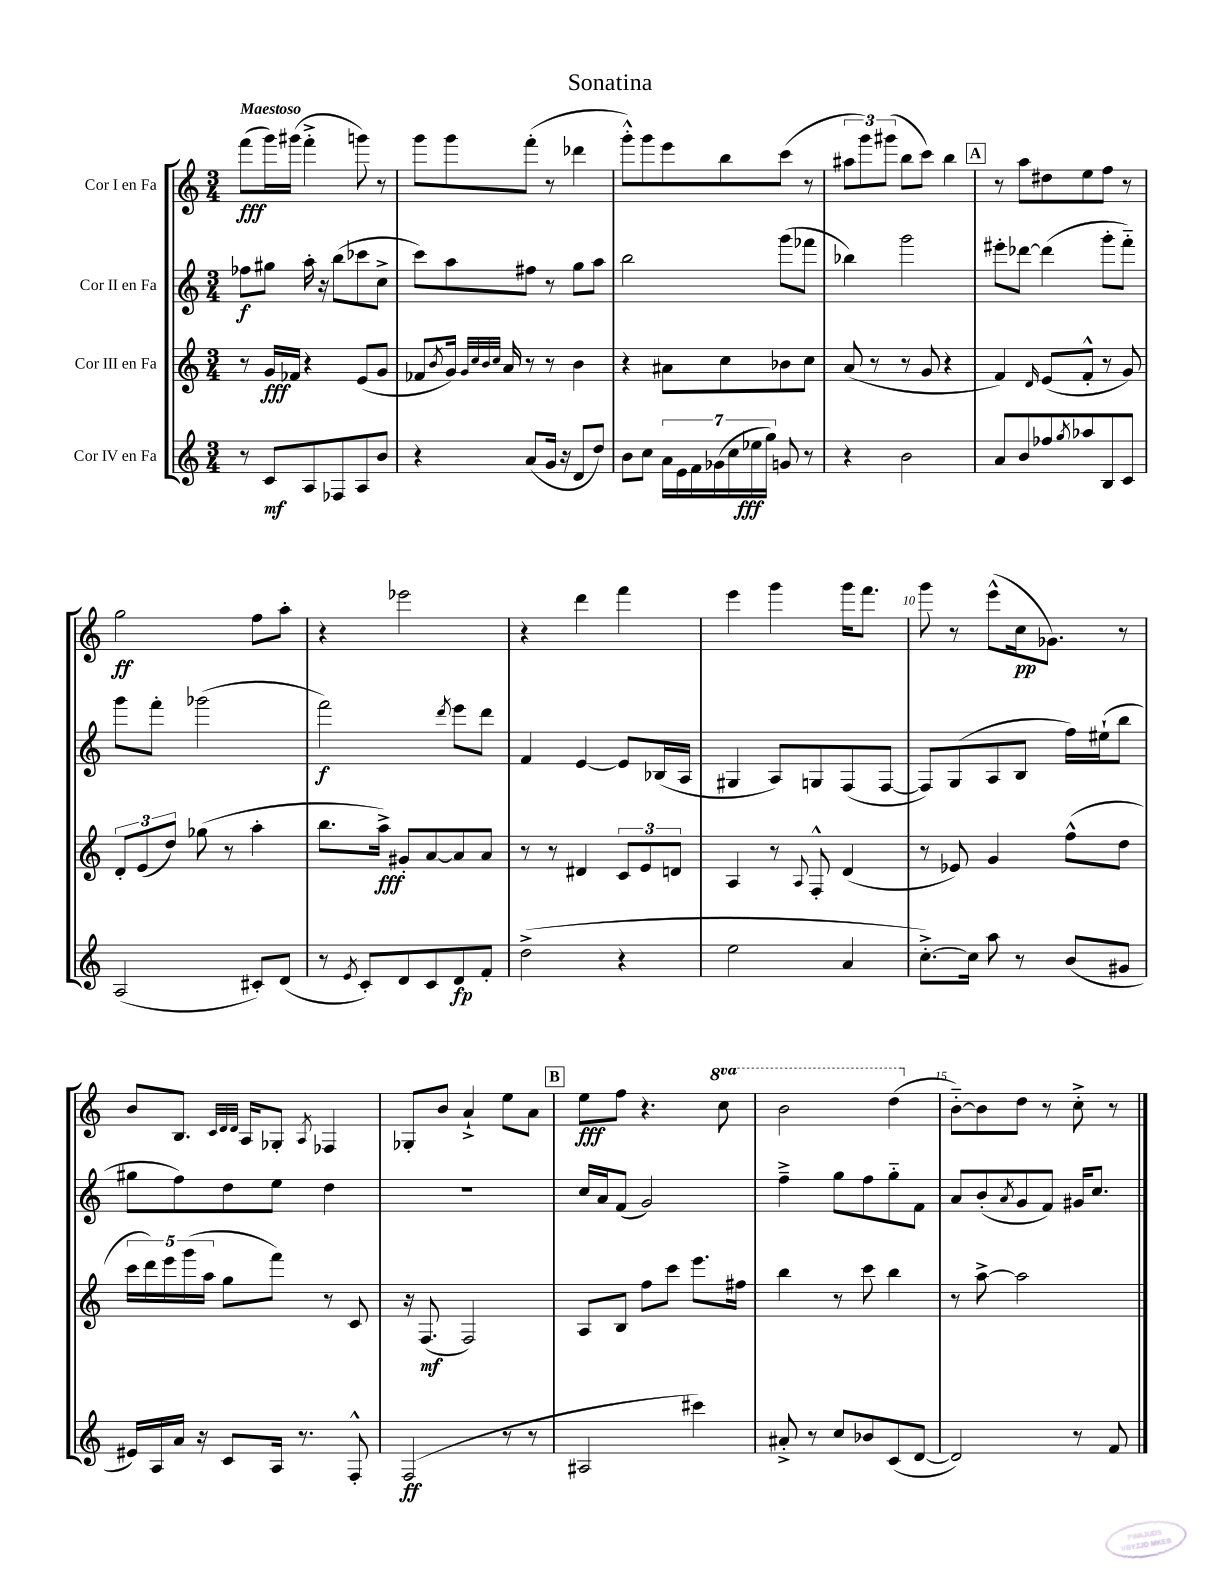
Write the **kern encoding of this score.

**kern	**kern	**kern	**kern
*staff4	*staff3	*staff2	*staff1
*clefG2	*clefG2	*clefG2	*clefG2
*k[]	*k[]	*k[]	*k[]
*M3/4	*M3/4	*M3/4	*M3/4
8r	8r	8ff-\L	(8fff\L
8c/L	16g/LL	8gg#\J	16ggg\L)
.	16f-/JJ	.	(16ggg#\JJ
8A/	4r	16aa'\	4fff'^\
.	.	16r	.
8F-/	.	(8bb\L	.
8A/	(8e/L	8ccc-\	8ggg\)
8b/J	8g/J	8cc^\J	8r
=	=	=	=
4r	8f-/L	8ccc\L)	8ggg\L
.	8qb/	.	.
.	16g/Jk)	8aa\	8ggg\
.	32qqg/LLL	.	.
.	32qqcc/	.	.
.	32qqb/	.	.
.	32qqcc/JJJ	.	.
.	16a/	.	.
(8a/L	8r	8ff#\J	(8fff'\J
16g/Jk	8r	8r	8r
16r	.	.	.
8d/L	4b\	8gg\L	4ddd-\
8dd/J)	.	8aa\J	.
=	=	=	=
8b\L	4r	2bb\	8ggg'^^\L)
8cc\J	.	.	8ggg\
28a\LL	8a#\L	.	8eee\
28e\	.	.	.
28f\	.	.	.
(28g-\	.	.	.
.	8cc\	.	8bb\
28cc\	.	.	.
28ee-\	.	.	.
28gg\JJ)	.	.	.
8g/	8b-\	(8ggg\L	(8ccc\J
8r	8cc\J	8fff-\J	8r
=	=	=	=
4r	(8a/	4bb-\)	12aa#\L
.	.	.	12ggg\)
.	8r	.	.
.	.	.	(12ggg#\J
2b\	8r	2ggg\	8bb\L
.	8g/	.	8ccc\J)
.	4r	.	4bb\
=	=	=	=
8a/L	4f/)	8eee#'\L	8r
8b/	.	[8ddd-\J	8aa\L
.	16qqd/	.	.
8ff-/	(8e/L	(4ddd-\]	8dd#\
8qgg/	.	.	.
8aa-/	8f'^^/J	.	8ee\
8B/	8r	8ggg'\L	8ff\J
8c/J	8g/)	8fff'~\J)	8r
=	=	=	=
(2A/	12d'/L	8ggg\L	2gg\
.	(12e/	.	.
.	.	8fff'\J	.
.	12dd/J)	.	.
.	(8gg-\	(2ggg-\	.
.	8r	.	.
8c#'/L)	4aa'\	.	8ff\L
(8d/J	.	.	8aa'\J
=	=	=	=
8r	8.bb\L	2fff\)	4r
8qe/	.	.	.
8c'/L)	.	.	.
.	16aa^\Jk)	.	.
8d/	8g#'/L	.	2eee-\
8c/	[8a/	.	.
.	.	8qddd/	.
8d/	8a/]	8eee\L	.
8f'/J	8a/J	8ddd\J	.
=	=	=	=
(2dd^\	8r	4f/	4r
.	8r	.	.
.	4d#/	[4e/	4ddd\
4r	12c/L	8e/]L	4fff\
.	12e/	.	.
.	.	(16B-/L	.
.	12d/J	.	.
.	.	16A/JJ	.
=	=	=	=
2ee\	4A/	4G#/	4eee\
.	8r	8A/L)	4ggg\
.	8qqA/	.	.
.	8F'^^/	8G/	.
4a/	(4d/	(8F/	16ggg\LK
.	.	.	8.fff\J
.	.	[8F/J	.
=	=	=	=
[8.cc'^\L)	8r	8F/]L)	8ggg\
.	8e-/)	(8G/	8r
16cc\]Jk	.	.	.
8aa\	4g/	8A/	(8eee^^\L
8r	.	8B/J	16cc\k
.	.	.	8.g-\J)
(8b/L	(8ff^^\L	16ff\LL)	.
.	.	(16ee#`\J	.
8g#/J	8dd\J	8bb\J	8r
=	=	=	=
16e#/LL)	20ccc\LL	8gg#\L	8b/L
.	20ddd\)	.	.
16A/	.	.	.
.	20eee\	.	.
16a/JJ	.	8ff\)	8.B/J
.	(20ggg\	.	.
16r	.	.	.
.	20aa\JJ	.	.
8c/L	8gg\L	8dd\	.
.	.	.	32qqc/LLL
.	.	.	32qqd/
.	.	.	32qqd/JJJ
.	.	.	16A/LK
16A/Jk	8fff\J)	8ee\J	8G-'/J
8.r	.	.	.
.	.	.	8qA/
.	8r	4dd\	4F-/
8F'^^/	8c/	.	.
=	=	=	=
(2F/	16r	2.r	8G-'/L
.	(8.F/	.	.
.	.	.	8b/J
.	2F/)	.	4a`^/
8r	.	.	8ee\L
8r	.	.	8a\J
=	=	=	=
2A#/	8A/L	16cc/LL	8ee\L
.	.	16a/J	.
.	8B/J	(8f/J	8ff\J
.	8ff\L	2g/)	4.r
.	8ccc\J	.	.
4ccc#\)	8.eee\L	.	.
.	.	.	8ccc\
.	16ff#\Jk	.	.
=	=	=	=
8a#'^/	4bb\	4ff~^\	2bb\
8r	.	.	.
8cc/L	8r	8gg\L	.
8b-/	8ccc\	8ff\	.
(8c/	4bb\	8gg'~\	(4ddd\
[8d/J	.	8f\J	.
=	=	=	=
2d/])	8r	8a/L	[8b'~\L)
.	[8aa^\	(8b'/	8b\]
.	.	8qa/	.
.	2aa\]	8g/	8dd\J
.	.	8f/J)	8r
8r	.	16g#/LK	8cc'^\
.	.	8.cc/J	.
8f/	.	.	8r
==	==	==	==
*-	*-	*-	*-
